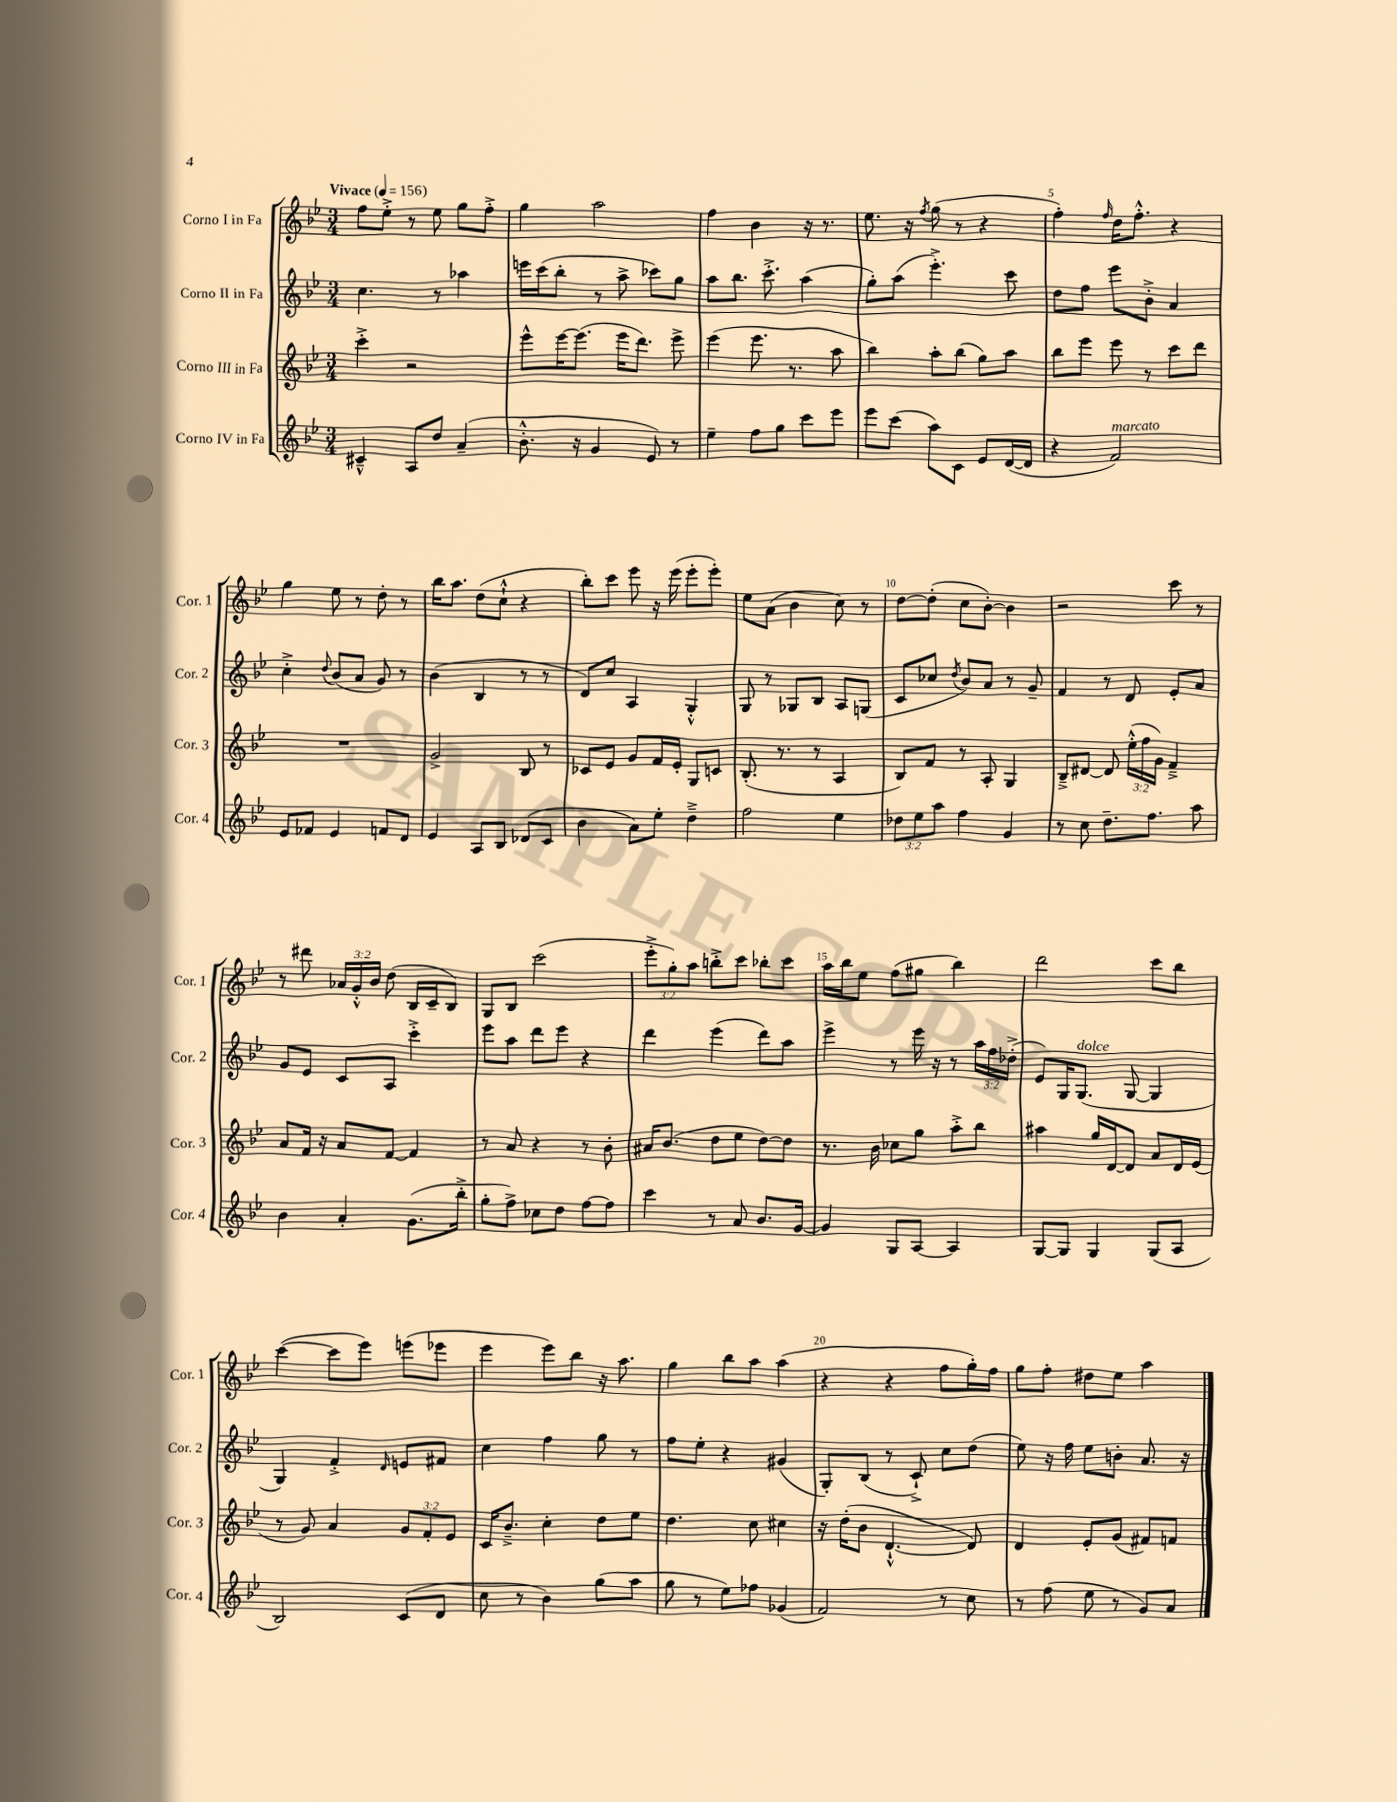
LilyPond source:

<<
\new StaffGroup <<
\new Staff = "s0" \with { instrumentName = "Corno I in Fa" shortInstrumentName = "Cor. 1" } {
    \clef treble \key bes \major \numericTimeSignature \time 3/4 \override Staff.TupletNumber.text = #tuplet-number::calc-fraction-text \tempo "Vivace" 4 = 156
    \autoBeamOff f''8[ ees''8]-.-> r8 ees''8 g''8[ f''8]-.-> |
    g''4 a''2 |
    f''4 bes'4 r16 r8. |
    ees''8. r16 \acciaccatura { f''8 } g''8( r8 r4 |
    f''4-.) \grace { f''16 } d''16[ f''8.]-.-^ r4 |
    g''4 ees''8 r8 d''8-. r8 |
    bes''16[ a''8.] d''8[( c''8]-!-^ r4 |
    bes''8[-.) c'''8] ees'''8 r16 ees'''16( ees'''8[-. ees'''8]-.) |
    ees''8[ a'8]( bes'4 c''8) r8 |
    d''8[~ d''8]-.( c''8[ bes'8]~-.) bes'4 |
    r2 c'''8 r8 |
    r8 dis'''8 \tuplet 3/2 { aes'16[ g'16-.-^ bes'16] } d''8( bes16[ c'16-- bes8]) |
    g8[ bes8] c'''2( |
    \tuplet 3/2 { ees'''8[-.-> g''8-.) a''8] } b''8[-.-> c'''8] bes''8[-. c'''8] |
    a''16[ bes''16 ees''8] f''8[( gis''8] bes''4) |
    d'''2 c'''8[ bes''8] |
    c'''4~( c'''8[ ees'''8]) e'''8[( ees'''8] |
    ees'''4 ees'''8[) bes''8] r16 a''8. |
    g''4 bes''8[ a''8] a''4( |
    r4 r4 f''8[ g''16-.) f''16] |
    g''8[ f''8]-. dis''8[ ees''8] a''4 \bar "|." |
}
\new Staff = "s1" \with { instrumentName = "Corno II in Fa" shortInstrumentName = "Cor. 2" } {
    \clef treble \key bes \major \numericTimeSignature \time 3/4 \override Staff.TupletNumber.text = #tuplet-number::calc-fraction-text
    \autoBeamOff c''4. r8 aes''4 |
    e'''16[ c'''16( bes''8]-. r8 a''8-> ces'''8[) g''8] |
    a''8[ bes''8.] c'''8.-.-> a''4( |
    g''8[-.) a''8]( ees'''4.-.->) c'''8 |
    d''8[ f''8] ees'''8[ bes'8]-.-> a'4 |
    c''4-.-> \appoggiatura { d''8 } bes'8[( a'8] g'8) r8 |
    bes'4( bes4 r8 r8 |
    d'8[) c''8] a4 g4-.-^ |
    g8 r8 ges8[ bes8] a8[ g8]( |
    c'8[ ces''8] \acciaccatura { d''8 } bes'8[) a'8] r8 g'8-- |
    f'4 r8 d'8 ees'8[-. a'8] |
    g'8[ ees'8] c'8[ a8] c'''4-.-> |
    ees'''8[ a''8] d'''8[ ees'''8] r4 |
    d'''4 ees'''4( d'''8[) a''8] |
    ees'''4-> r8 ees'''16 r16 r8 \tuplet 3/2 { a''16[ f''16 des''16]-.->( } |
    ees'8[) g16 g8.]^\markup { \italic "dolce" }( g8~ g4 |
    g4) f'4-.-> \grace { d'16 } e'8[ fis'8] |
    c''4 f''4 g''8 r8 |
    f''8[ ees''8]-. r4 gis'4( |
    g8[-.) bes8]( r8 c'8-!->) c''8[ d''8]( |
    ees''8) r16 f''16 ees''8[ b'8]-. a'8. r16 \bar "|." |
}
\new Staff = "s2" \with { instrumentName = "Corno III in Fa" shortInstrumentName = "Cor. 3" } {
    \clef treble \key bes \major \numericTimeSignature \time 3/4 \override Staff.TupletNumber.text = #tuplet-number::calc-fraction-text
    \autoBeamOff c'''4-.-> r2 |
    ees'''8[-^ ees'''16~ ees'''8.]( ees'''16[ d'''8.]) ees'''8-> |
    ees'''4( ees'''8. r8. a''8 |
    bes''4) a''8[-. bes''8]( g''8[) a''8] |
    bes''8[ ees'''8] ees'''8 r8 c'''8[ d'''8] |
    R2. |
    g'2-> bes8 r8 |
    ces'8[ ees'8] g'8[ f'16 ees'16]-. g8[ c'8] |
    bes8.-.( r8. r8 a4 |
    bes8[) f'8] r8 a8-. g4 |
    bes8[---> dis'8]~ dis'8 \tuplet 3/2 { ees''16[-.-^( f''16 g'16]) } f'4---> |
    a'8[ f'16] r16 a'8[ f'8]~ f'4 |
    r8 a'8 r4 r8 bes'8-. |
    ais'16[ bes'8.]( d''8[ ees''8] d''8[~) d''8] |
    r8. bes'16 ces''8[ g''8] a''8[-.-> bes''8] |
    ais''4 g''16[ d'16~ d'8] a'8[ d'16 ees'16]( |
    r8 g'8) a'4 \tuplet 3/2 { g'8[ f'8-. ees'8] } |
    c'16[ bes'8.]---> c''4-. d''8[ ees''8] |
    d''4. c''8 cis''4 |
    r16 d''16[-.( bes'8] d'4.~-!-^ d'8) |
    d'4 ees'8[-. g'8]( fis'8[) f'8] \bar "|." |
}
\new Staff = "s3" \with { instrumentName = "Corno IV in Fa" shortInstrumentName = "Cor. 4" } {
    \clef treble \key bes \major \numericTimeSignature \time 3/4 \override Staff.TupletNumber.text = #tuplet-number::calc-fraction-text
    \autoBeamOff cis'4---^ a8[ d''8] a'4--( |
    bes'8.-.-^ r16 g'4 ees'8) r8 |
    ees''4-- f''8[ g''8] c'''8[ ees'''8] |
    ees'''8[ c'''8]( a''8[) c'8] ees'8[ d'16~( d'16] |
    r4 f'2^\markup { \italic "marcato" }) |
    ees'8[ fes'8] ees'4 f'8[ d'8] |
    ees'4 a8[ bes8] des'8[( c'8] |
    bes'4 a'8[) ees''8]-. d''4---> |
    f''2 ees''4 |
    \tuplet 3/2 { des''8[ ees''8 a''8] } f''4 g'4 |
    r8 c''8 d''8.[-- f''8.] a''8 |
    bes'4 a'4-. g'8.[( bes''16]-.-> |
    g''8[-. f''8]->) ces''8[ d''8] f''8[~ f''8] |
    c'''4 r8 a'8 bes'8.[ g'16]~ |
    g'4 g8[ a8]~ a4 |
    g8[~ g8] g4 g8[( a8] |
    bes2) c'8[( d'8] |
    c''8 r8 bes'4) g''8[( a''8] |
    g''8 r8 ees''8[) fes''8] ges'4( |
    f'2) r8 c''8 |
    r8 f''8( ees''8 r8 g'8[) a'8] \bar "|." |
}
>>
>>
\layout { \context { \Score \override BarNumber.break-visibility = ##(#f #t #t) barNumberVisibility = #(every-nth-bar-number-visible 5) } }
